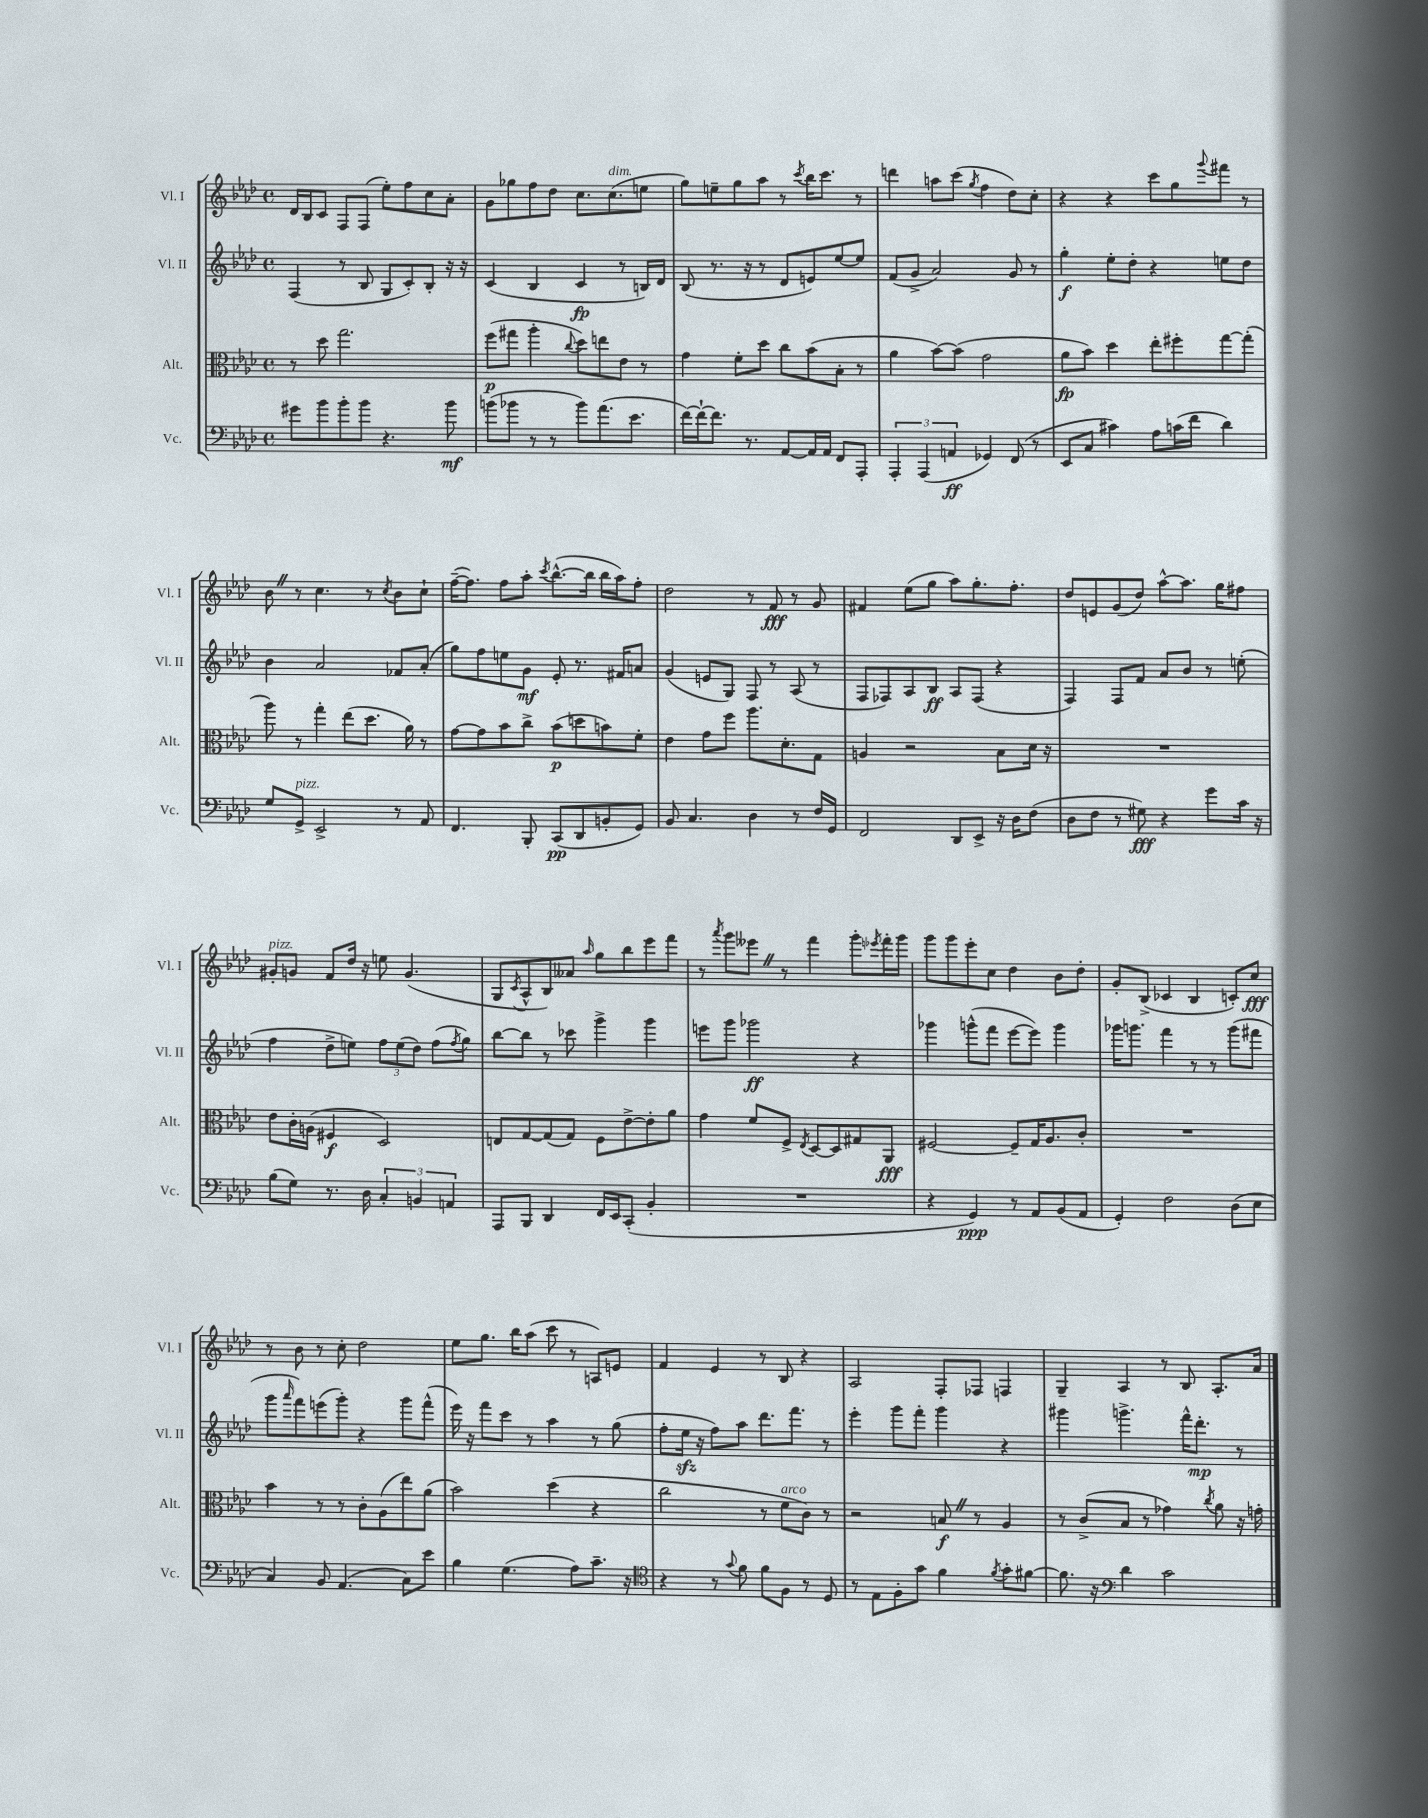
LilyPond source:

<<
\new StaffGroup <<
\new Staff = "s0" \with { instrumentName = "Vl. I" shortInstrumentName = "Vl. I" } {
    \clef treble \key aes \major \defaultTimeSignature \time 4/4
    des'16 bes16 c'8 f8 f8( ees''8-.) f''8 c''8 aes'8-. |
    g'8 ges''8 f''8 des''8 c''8. c''8.^\markup { \italic "dim." }( e''8 |
    g''8) e''8-- g''8 aes''8 r8 \acciaccatura { c'''8 } bes''16 c'''8. r8 |
    d'''4 a''8 c'''8( \acciaccatura { g''8 } f''4 des''8) c''8-. |
    r4 r4 c'''8 g''8 \appoggiatura { g'''8 } fis'''8 r8 |
    bes'8 \once \override BreathingSign.text = \markup { \musicglyph "scripts.caesura.straight" } \breathe r8 c''4. r8 \acciaccatura { c''8 } bes'8 c''8-! |
    f''16~--( f''8.) f''8 aes''8-. \acciaccatura { c'''8 } bes''8.~-^( bes''16 bes''16 aes''16) f''8-. |
    des''2 r8 f'8\fff r8 g'8 |
    fis'4 ees''8( g''8 aes''8) g''8.-. f''8.-. |
    des''8 e'8 g'8( des''8) aes''8~-^ aes''8. g''16 fis''8 |
    gis'8-.^\markup { \italic "pizz." } g'8 f'8 des''16 r16 e''8 g'4.( |
    g8 \acciaccatura { c'8 } aes8-^ bes8) aeses'8 \grace { aes''16 } g''8 bes''8 ees'''8 f'''8 |
    r8 \acciaccatura { aes'''8 } g'''8 eeses'''8 \once \override BreathingSign.text = \markup { \musicglyph "scripts.caesura.straight" } \breathe r8 f'''4 g'''8-. \acciaccatura { ees'''8 } f'''16-. g'''16 |
    g'''8 g'''8 ees'''8-. c''8 des''4 bes'8 des''8-. |
    g'8-. bes8->( ces'4 bes4 c'8-.) c''8\fff |
    r8 bes'8 r8 c''8-. des''2 |
    ees''8 g''8. bes''16 aes''8( c'''8 r8 a8) e'8 |
    f'4 ees'4 r8 bes8 r4 |
    aes2 f8-. fes8 f4 |
    g4-- aes4 r8 bes8 aes8.-. aes'16 \bar "|." |
}
\new Staff = "s1" \with { instrumentName = "Vl. II" shortInstrumentName = "Vl. II" } {
    \clef treble \key aes \major \defaultTimeSignature \time 4/4
    f4( r8 bes8 g8 c'8-.) bes8-. r16 r16 |
    c'4( bes4 c'4\fp r8 b16) des'16 |
    bes8( r8. r16 r8 des'8 e'8) ees''8~ ees''8 |
    f'8( g'8-> aes'2) g'8 r8 |
    g''4-.\f ees''8-. des''8-. r4 e''8 des''8 |
    bes'4 aes'2 fes'8 aes'8-.( |
    g''8) f''8 e''8 g'8\mf ees'8-. r8. fis'16 a'8 |
    g'4( e'8 g8) f8 r8 aes8( r8 |
    f8 fes8) aes8 bes8\ff aes8 fes8( r4 |
    f4) f8 f'8 aes'8 bes'8 r8 e''8-.( |
    f''4 des''8-> e''8) \tuplet 3/2 { f''8 e''8( des''8) } f''8( \acciaccatura { f''8 } g''8) |
    bes''8~ bes''8 r8 ces'''8 g'''4-> g'''4 |
    e'''8 g'''8 ges'''2\ff r4 |
    ges'''4 g'''8-^( f'''8 ees'''8~ ees'''8) g'''4 |
    ges'''16 g'''8. f'''4 r8 r8 g'''8( fis'''8 |
    g'''8 \grace { aes'''16 } f'''8) e'''8( g'''8-.) r4 g'''8 f'''8-^( |
    ees'''16) r16 f'''8 c'''8 r8 aes''4 r8 g''8( |
    f''8-. ees''16\sfz r16 f''8) aes''8 des'''8. f'''8. r8 |
    ees'''4-. g'''8 f'''8-. g'''4 r4 |
    gis'''4 g'''4.-> f'''16-^ des'''8.-.\mp r8 \bar "|." |
}
\new Staff = "s2" \with { instrumentName = "Alt." shortInstrumentName = "Alt." } {
    \clef alto \key aes \major \defaultTimeSignature \time 4/4
    r8 des''8 g''2. |
    f''8\p( gis''8 aes''4-. \appoggiatura { c''8 } des''8) e''8 ees'8 r8 |
    g'4 f'8-. des''8 c''8 bes'8( bes8-. r8 |
    aes'4 bes'8~) bes'8( g'2 |
    aes'8\fp bes'8) des''4 ees''8-. fis''8-. g''8~ g''8-.( |
    aes''8) r8 g''4-. ees''8( des''8. aes'16) r8 |
    g'8~ g'8 bes'8 c''8-> bes'8\p( d''8 b'8) f'8-. |
    ees'4 g'8 f''8 aes''8. des'8.-. g8 |
    a4 r2 bes8 des'16 r16 |
    R1 |
    ees'8 c'16-. a16( fis4\f des2) |
    e8 g8~ g8( g8) f8 ees'8~-> ees'8-. aes'8 |
    g'4 f'8 f8-> \acciaccatura { ees8 } des8~ des8 gis8 aes,8\fff |
    fis2~ fis8-- g16 aes8. c'8-. |
    R1 |
    bes'4 r8 r8 c'8-. aes8( ees''8) aes'8( |
    bes'2) des''4( r4 |
    c''2 r8 f'8^\markup { \italic "arco" } c'8) r8 |
    r2 b8\f \once \override BreathingSign.text = \markup { \musicglyph "scripts.caesura.straight" } \breathe r8 aes4 |
    r8 c'8->( bes8 r8 ges'4) \acciaccatura { c''8 } aes'8 r16 g'16-. \bar "|." |
}
\new Staff = "s3" \with { instrumentName = "Vc." shortInstrumentName = "Vc." } {
    \clef bass \key aes \major \defaultTimeSignature \time 4/4
    gis'8 bes'8 bes'8-. bes'8 r4. bes'8\mf |
    b'8( bes'8 r8 r8 bes'8) aes'8.( ees'8. |
    f'16~) f'16~-! f'8. r8. aes,8~ aes,16 aes,16 f,8 aes,,8-. |
    \tuplet 3/2 { aes,,4-. aes,,4( a,4\ff } ges,4) f,8( r8 |
    ees,8 c8 cis'4) aes8 c'16( f'16 des'4) |
    g8 g,8->^\markup { \italic "pizz." } ees,2-> r8 aes,8 |
    f,4. bes,,8-. c,8\pp( des,8 b,8-. g,8) |
    bes,8 c4. des4 r8 f16 g,16 |
    f,2 des,8 ees,8-> r16 des16 f8( |
    des8 f8 r8 gis8\fff) r4 g'8 c'16 r16 |
    bes8( g8) r8. des16 \tuplet 3/2 { c4-. b,4 a,4 } |
    aes,,8 bes,,8 des,4 f,16 ees,16 c,8-.( bes,4-. |
    R1 |
    r4 g,4\ppp) r8 aes,8 bes,8( aes,8 |
    g,4-.) f2 des8( ees8 |
    c4) bes,8 aes,4.( c8) ees'8 |
    bes4 g4.( aes8) c'8.-- r16 |
    \clef tenor r4 r8 \appoggiatura { g'8 } f'8 f'8 f8 r8 des8 |
    r8 ees8 f8-. g'8 f'4 \acciaccatura { f'8 } g'8-. fis'8~ |
    fis'8. r16 \clef bass des'4 c'2 \bar "|." |
}
>>
>>
\layout { \context { \Score \remove "Bar_number_engraver" } }
